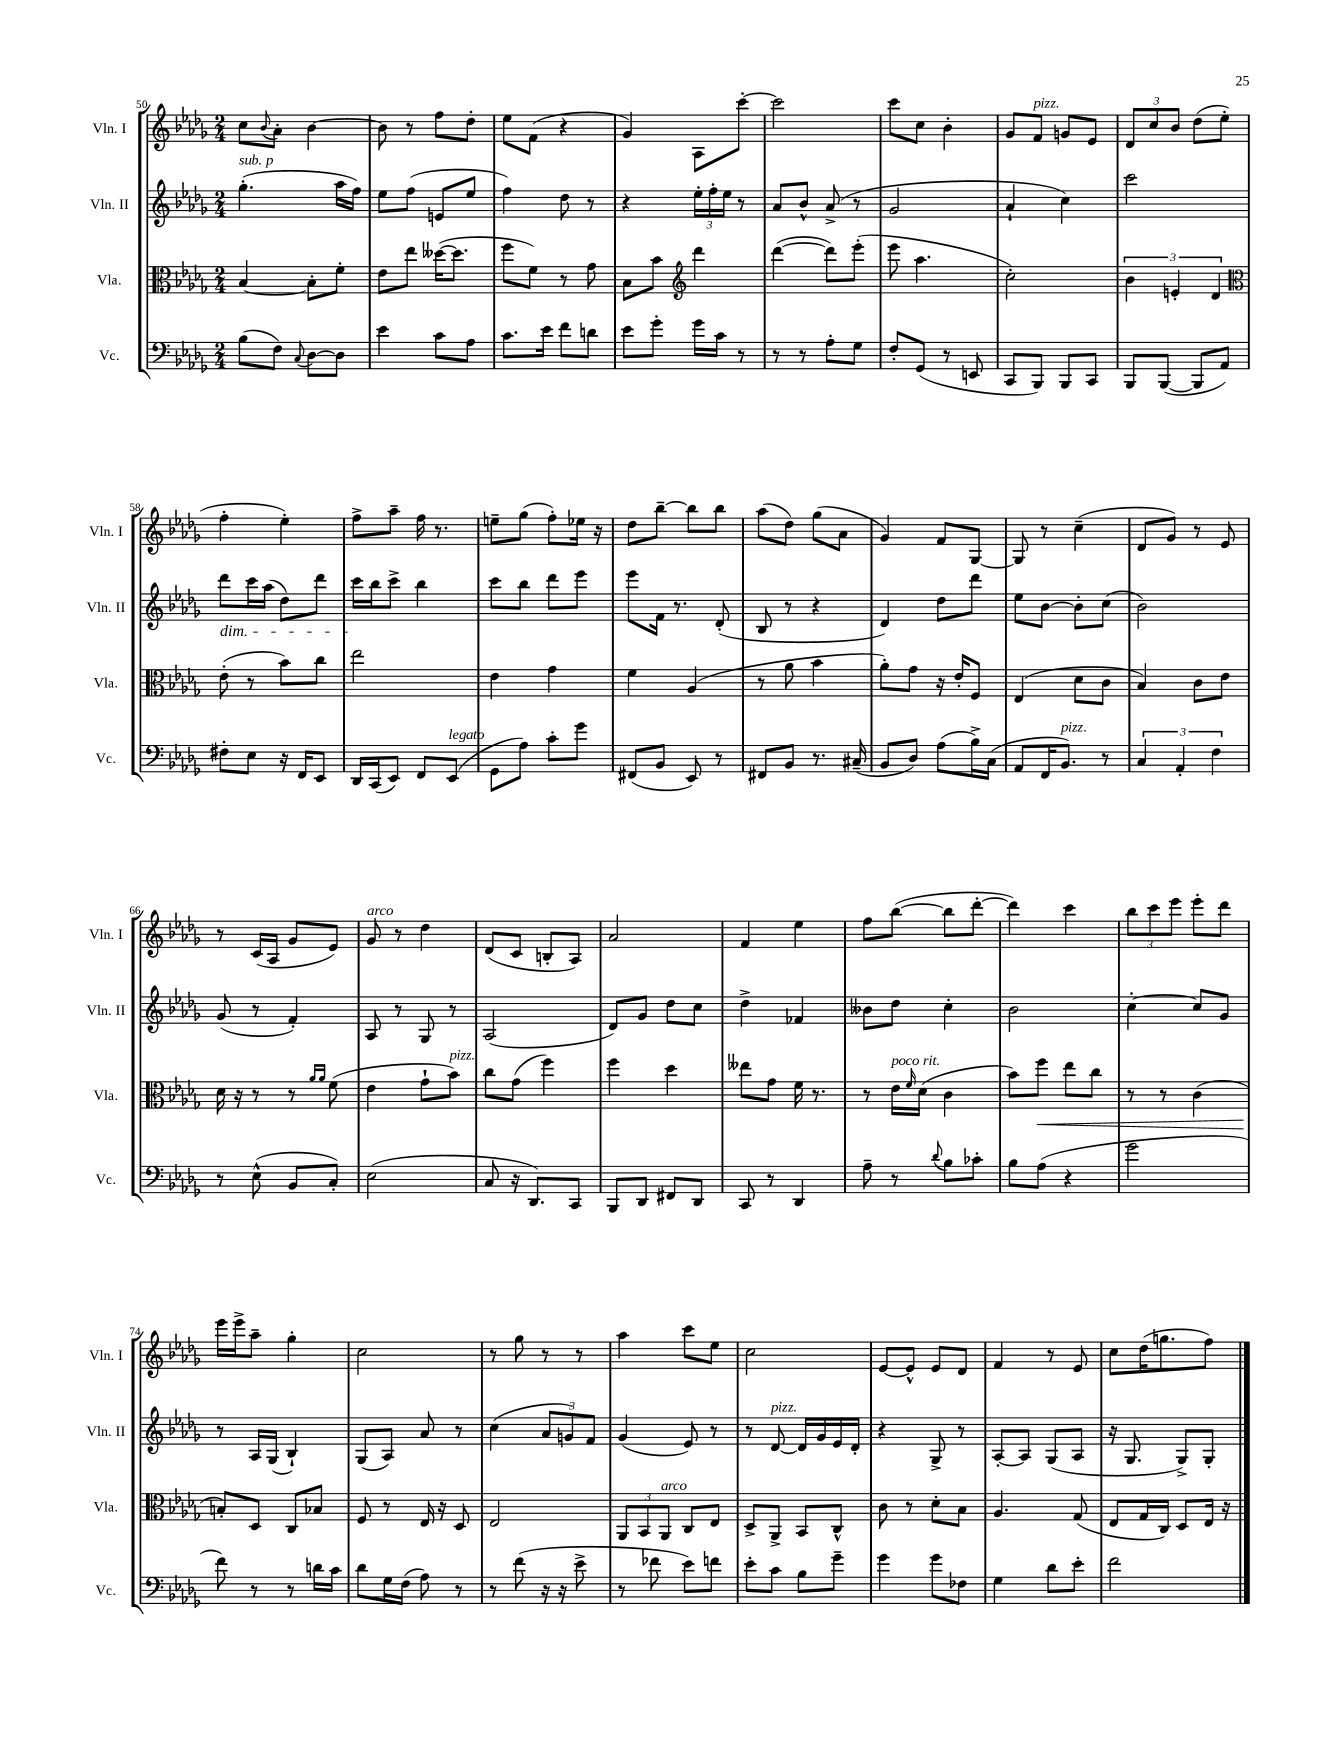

**kern	**kern	**kern	**kern
*staff4	*staff3	*staff2	*staff1
*clefF4	*clefC3	*clefG2	*clefG2
*k[b-e-a-d-g-]	*k[b-e-a-d-g-]	*k[b-e-a-d-g-]	*k[b-e-a-d-g-]
*M2/4	*M2/4	*M2/4	*M2/4
(8B-	[4B-	(4.gg-'	8cc
.	.	.	8qqb-
8F)	.	.	8a-'
8qqC	.	.	.
[8D-	8B-']	.	[4b-
8D-]	8f'	16aa-	.
.	.	16ff)	.
=	=	=	=
4e-	8e-	8ee-	8b-]
.	8ee-	(8ff	8r
8c	([16dd--	8e	8ff
.	8.dd--]	.	.
8A-	.	8ee-	8dd-'
=	=	=	=
8.c	8ff	4ff)	8ee-
.	8f)	.	(8f
16e-	.	.	.
8f	8r	8dd-	4r
8d	8g-	8r	.
=	=	=	=
8e-	8B-	4r	4g-)
8g-'	8b-	.	.
*	*clefG2	*	*
16g-	4ddd-	24ee-'	8A-
.	.	24ff'	.
16c	.	.	.
.	.	24ee-	.
8r	.	8r	[8ccc'
=	=	=	=
8r	([4ddd-	8a-	2ccc]
8r	.	8b-^^	.
8A-'	8ddd-])	(8a-^	.
8G-	(8eee-'	8r	.
=	=	=	=
8F'	8eee-	2g-	8ccc
(8GG-	4.aa-	.	8cc
8r	.	.	4b-'
8EE	.	.	.
=	=	=	=
8CC	2cc')	4a-`	8g-
8BBB-)	.	.	8f
8BBB-	.	4cc)	8g
8CC	.	.	8e-
=	=	=	=
8BBB-	6b-	2ccc	12d-
.	.	.	12cc
([8BBB-	.	.	.
.	6e'	.	12b-
8BBB-]	.	.	(8dd-
.	6d-	.	.
8AA-)	.	.	8ee-'
=	=	=	=
*	*clefC3	*	*
8F#'	(8e-'	8ddd-	4ff'
8E-	8r	16ccc	.
.	.	(16aa-	.
16r	8b-)	8dd-)	4ee-')
16FF	.	.	.
8EE-	8cc	8ddd-	.
=	=	=	=
16DD-	2ee-	16ccc	8ff^
(16CC	.	16bb-	.
8EE-)	.	8ccc^	8aa-~
8FF	.	4bb-	16ff
.	.	.	8.r
(8EE-	.	.	.
=	=	=	=
8GG-	4e-	8ccc	8ee~
8A-)	.	8bb-	(8gg-
8c'	4g-	8ddd-	8ff')
8g-	.	8eee-	16ee-
.	.	.	16r
=	=	=	=
(8FF#	4f	8eee-	8dd-
8BB-	.	16f	[8bb-~
.	.	8.r	.
8EE-)	(4A-	.	8bb-]
8r	.	(8d-'	8bb-
=	=	=	=
8FF#	8r	8B-	(8aa-
8BB-	8a-	8r	8dd-)
8.r	4b-	4r	(8gg-
.	.	.	8a-
(16C#~	.	.	.
=	=	=	=
8BB-	8a-')	4d-)	4g-)
8D-)	8g-	.	.
(8A-	16r	8dd-	8f
.	16e-'	.	.
16B-^)	8F	8ddd-	[8G-
(16C	.	.	.
=	=	=	=
8AA-	(4E-	8ee-	8G-]
16FF	.	[8b-	8r
8.BB-)	.	.	.
.	8d-	8b-']	(4cc~
8r	8c	(8cc	.
=	=	=	=
6C	4B-)	2b-)	8d-
.	.	.	8g-)
6AA-'	.	.	.
.	8c	.	8r
6F	.	.	.
.	8e-	.	8e-
=	=	=	=
8r	16d-	(8g-	8r
.	16r	.	.
(8E-^^	8r	8r	(16c
.	.	.	16A-
8BB-	8r	4f')	8g-
.	16qqa-	.	.
.	16qqa-	.	.
8C')	(8f	.	8e-)
=	=	=	=
(2E-	4e-	8A-	8g-
.	.	8r	8r
.	8g-`	8G-	4dd-
.	8b-)	8r	.
=	=	=	=
8C	8cc	(2A-	(8d-
16r	(8g-	.	8c
8.DD-)	.	.	.
.	4ff)	.	8B'
8CC	.	.	8A-)
=	=	=	=
8BBB-	4ff	8d-)	2a-
8DD-	.	8g-	.
8FF#	4dd-	8dd-	.
8DD-	.	8cc	.
=	=	=	=
8CC	8ee--	4dd-^	4f
8r	8g-	.	.
4DD-	16f	4f-	4ee-
.	8.r	.	.
=	=	=	=
8A-~	8r	8b--	8ff
8r	16e-	8dd-	([8bb-
.	16qqf	.	.
.	(16d-	.	.
8qqd-	.	.	.
8B-	4c	4cc'	8bb-]
8c-'	.	.	[8ddd-'
=	=	=	=
8B-	8b-)	2b-	4ddd-])
(8A-	8ff	.	.
4r	8ee-	.	4ccc
.	8cc	.	.
=	=	=	=
2g-	8r	[4cc'	12bb-
.	.	.	12ccc
.	8r	.	.
.	.	.	12eee-
.	(4c	8cc]	8eee-'
.	.	8g-	8ddd-
=	=	=	=
8f)	8B')	8r	16eee-
.	.	.	16eee-^
8r	8D-	16A-	8aa-~
.	.	(16G-	.
8r	8C	4B-`)	4gg-'
16d	8B-	.	.
16c	.	.	.
=	=	=	=
8d-	8F	(8G-	2cc
16G-	8r	8A-)	.
(16F	.	.	.
8A-)	16E-	8a-	.
.	16r	.	.
8r	8D-	8r	.
=	=	=	=
8r	2E-	(4cc	8r
(8f	.	.	8gg-
16r	.	12a-	8r
16r	.	.	.
.	.	12g)	.
8e-^	.	.	8r
.	.	12f	.
=	=	=	=
8r	12AA-	(4g-	4aa-
.	12BB-	.	.
8f-	.	.	.
.	12AA-	.	.
8e-)	8C	8e-)	8ccc
8f	8E-	8r	8ee-
=	=	=	=
8e-'	8D-^	8r	2cc
8c	8AA-^	[8d-	.
8B-	8BB-	16d-]	.
.	.	16g-	.
8g-~	8C^^	16e-	.
.	.	16d-'	.
=	=	=	=
4g-	8c	4r	[8e-
.	8r	.	8e-^^]
8g-	8d-'	8G-^	8e-
8F-	8B-	8r	8d-
=	=	=	=
4G-	4.A-	[8A-'	4f
.	.	8A-]	.
8d-	.	(8G-	8r
8e-'	(8G-	8A-	8e-
=	=	=	=
2f	8E-	16r	8cc
.	.	8.G-	.
.	16G-	.	(16dd-
.	16C)	.	8.gg
.	8D-	8G-^)	.
.	16E-	8G-'	8ff)
.	16r	.	.
==	==	==	==
*-	*-	*-	*-
